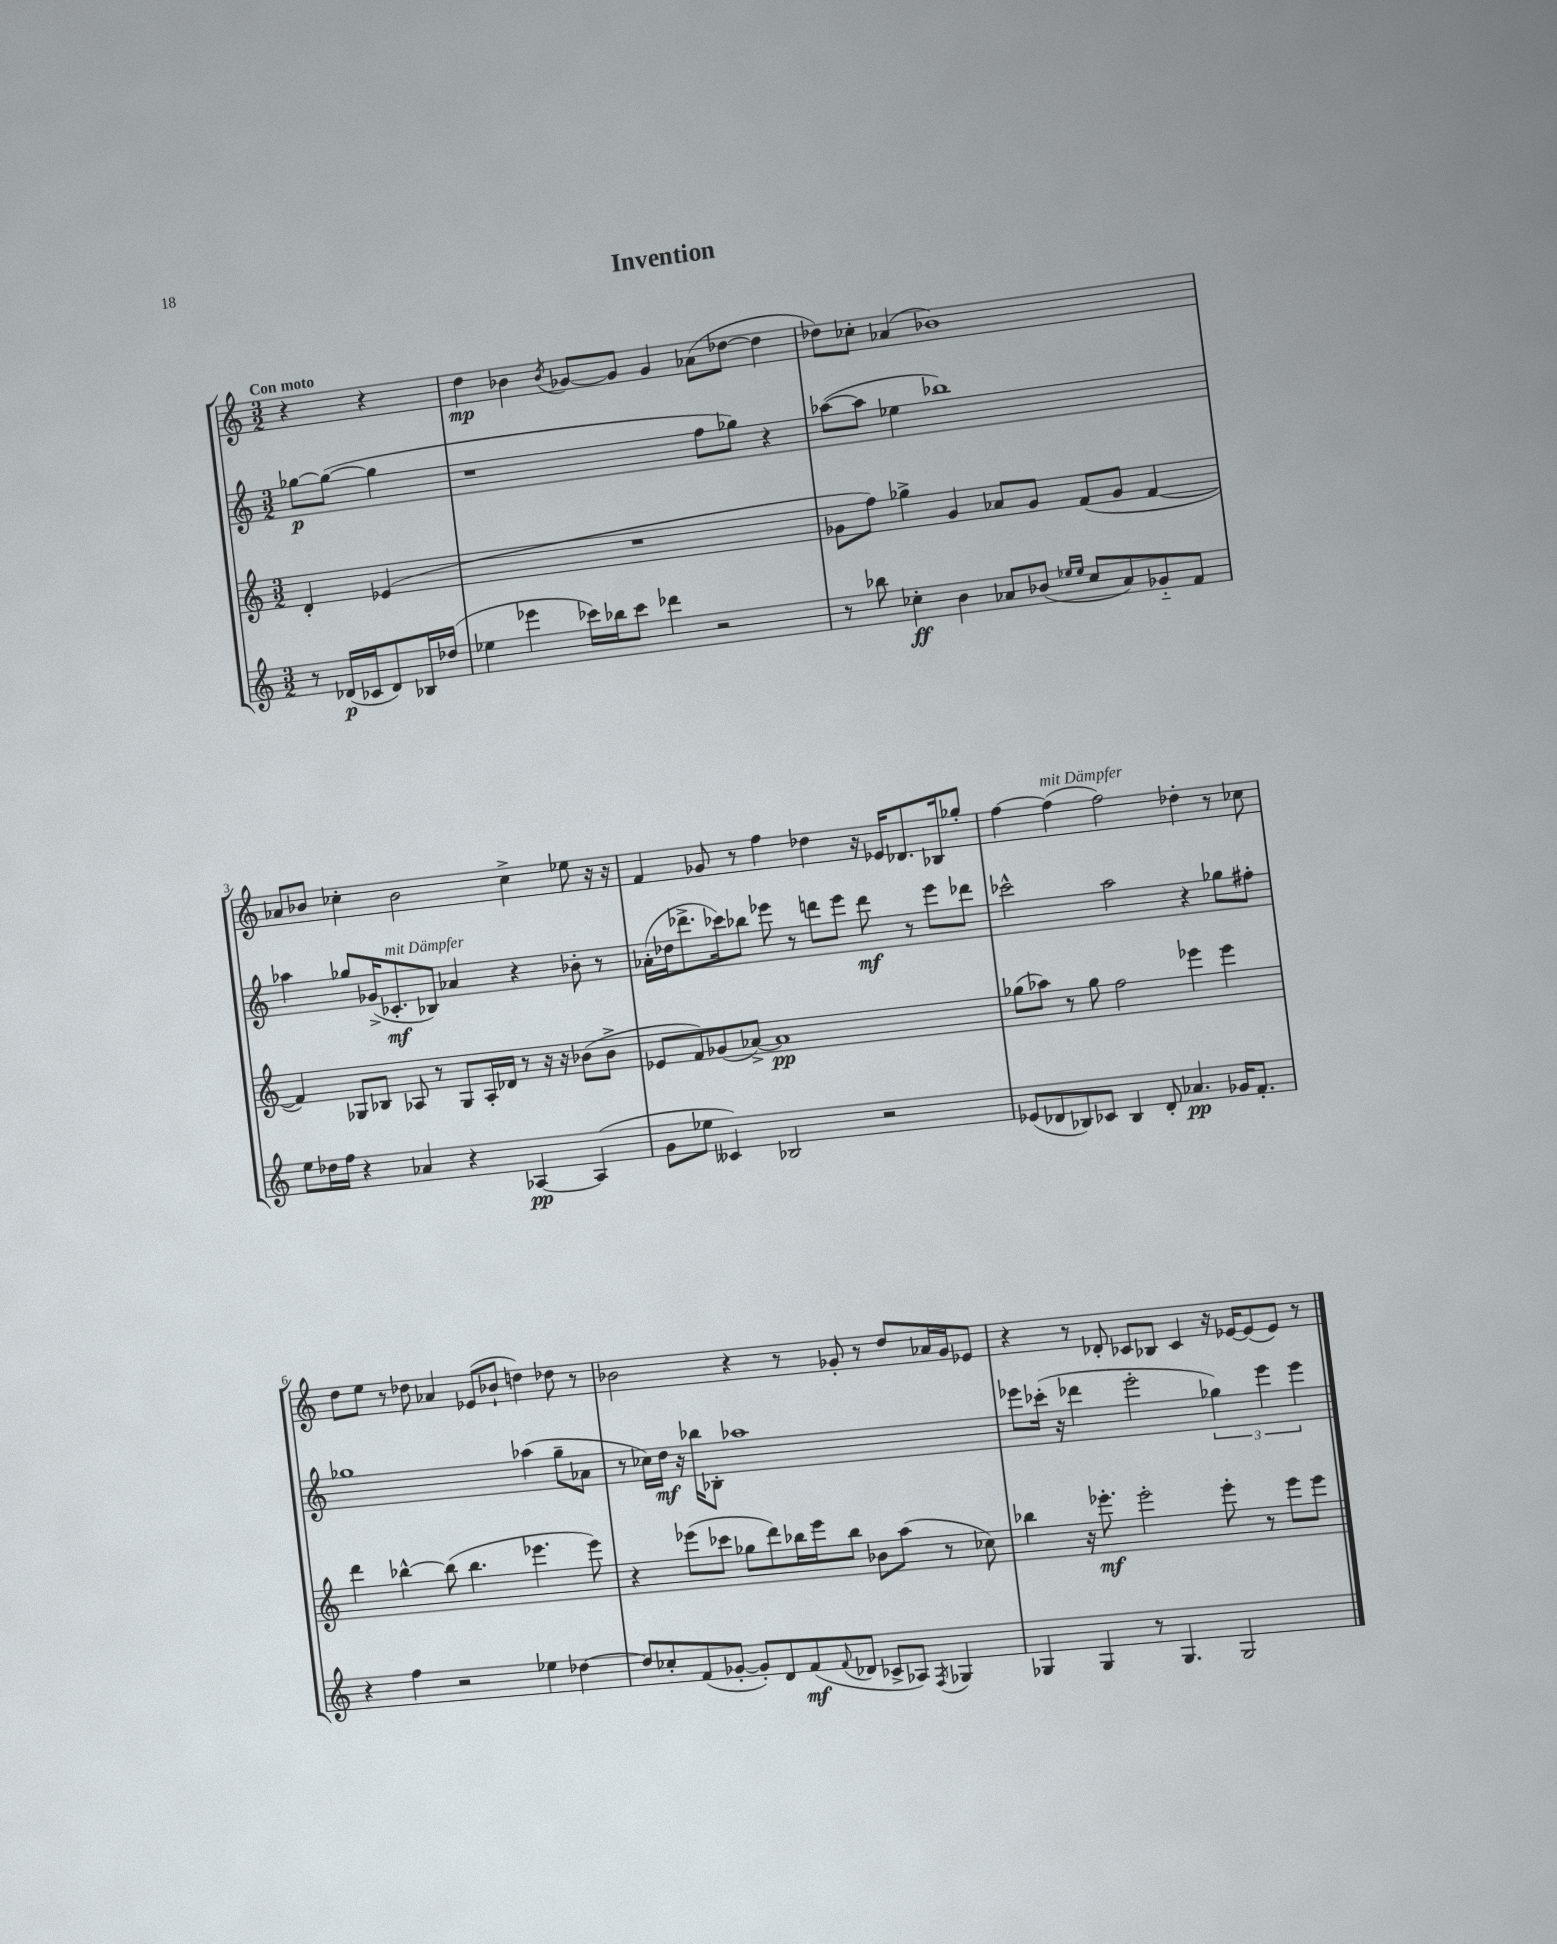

**kern	**kern	**kern	**kern
*staff4	*staff3	*staff2	*staff1
*clefG2	*clefG2	*clefG2	*clefG2
*k[]	*k[]	*k[]	*k[]
*M3/2	*M3/2	*M3/2	*M3/2
8r	4d'/	[8gg-\L	4r
(16d-/LL	.	(8gg-\_J	.
16c-/J	.	.	.
8d-/)	(4e-/	4gg-\]	4r
16B-/L	.	.	.
(16dd-/JJ	.	.	.
=	=	=	=
4ee-\	1.r	1r	4dd\
4eee-\	.	.	4b-\
.	.	.	8qb-/
16ccc-\LL)	.	.	[8g-/L
16bb-\J	.	.	.
8ccc-\J	.	.	8g-/]J
4ddd-\	.	.	4g-/
2r	.	8ff\L	(8a-\L
.	.	8gg-\J)	[8dd-\J
.	.	4r	4dd-\]
=	=	=	=
8r	8g-\L	([8aa-\L	8dd-\L)
8bb-\	8ff\J)	8aa-\]J	8cc-'\J
4cc-'\	4gg-^\	4ee-\	(4a-/
4b\	4g-/	1bb-)	1b-)
8a-/L	8a-/L	.	.
(8b-/J	8g-/J	.	.
16qqee-/LL	.	.	.
16qqee-/JJ	.	.	.
8cc-/L	(8f/L	.	.
8a-/)	8g-/J	.	.
8g-'~/	[4f/	.	.
8f/J	.	.	.
=	=	=	=
8ee\L	4f/])	4aa-\	8a-/L
16dd-\L	.	.	8b-/J
16ff\JJ	.	.	.
4r	8G-/L	8gg-/L	4cc-'\
.	8B-/J	(16g-^/K	.
.	.	8.c-'/	.
4a-/	8A-/	.	2b-\
.	8r	8B-/J)	.
4r	8G-/L	4a-/	.
.	16A-'/L	.	.
.	16d-/JJ	.	.
[4A-/	8r	4r	4cc-^\
.	16r	.	.
.	16r	.	.
(4A-/]	(8b-\L	8b-'\	8ee-\
.	8b-^\J	8r	16r
.	.	.	16r
=	=	=	=
8g\L	8e-/L	(16a-'\LL	4f/
.	.	16dd-\J	.
8ee-\J	8f/)	8.ddd-^\	.
4c--/)	(8g-/	.	8g-/
.	.	16ccc-\k)	.
.	[8a-^/J)	8bb-\J	8r
2B-/	1a-]	8eee-\	4ff\
.	.	8r	.
.	.	8ddd\L	4dd-\
.	.	8eee-\J	.
2r	.	8ddd\	16r
.	.	.	16e-/LK
.	.	8r	8.d-/
.	.	8eee-\L	.
.	.	.	16B-/k
.	.	8ddd-\J	8gg-'/J
=	=	=	=
(8e-/L	(8gg-\L	2ccc-^^\	[4ff\
8d-/	8aa-\J)	.	.
8B-/)	8r	.	(4ff\]
8c-/J	8gg-\	.	.
4B-/	2ff\	2aa\	2ff\)
8d-'/	.	.	.
4.a-/	.	.	.
.	4eee-\	4r	4dd-'\
16g-/LK	4eee-\	8gg-\L	8r
8.f'/J	.	.	.
.	.	8ff#'\J	8cc-\
=	=	=	=
4r	4ddd\	1gg-	8dd\L
.	.	.	8ee\J
4ff\	[4bb-^^\	.	8r
.	.	.	8dd-\
2r	(8bb-\]	.	4a-/
.	4.bb-\	.	.
.	.	.	(8e-/L
.	.	.	8b-`/J
4ee-\	4.eee-\	(4aa-\	4dd\)
[4dd-\	.	8gg-~\L	8dd-\
.	8eee-\)	8a-\J	8r
=	=	=	=
8dd-/]L	4r	8r	2b-\
8cc-'/	.	16cc-\LL)	.
.	.	16dd\JJ	.
(8f/	(8eee-\L	16r	.
.	.	16bb-\LK	.
[8g-'/J	8ccc-\J	8B-'\J	.
8g-'/]L)	8gg-\L	1aa-	4r
8d/	8ddd\)	.	.
(8f/	16bb-\L	.	8r
.	16eee-\J	.	.
8qqf/	.	.	.
8d-/J	8bb-\J	.	8g-'/
8c-^/L	8b-\L	.	8r
8A-/J)	(8aa\J	.	8dd/L
8qF/	.	.	.
4G-/	8r	.	16a-/L
.	.	.	16g-/J
.	8cc-\)	.	8e-/J
=	=	=	=
4G-/	4bb-\	8eee-\L	4r
.	.	(16ccc-'\Jk	.
.	.	16r	.
4G-/	16r	4ddd-\	8r
.	8.eee-'\	.	.
.	.	.	8d-'/
8r	2eee-'\	2eee-'\	8c-/L
4.G-/	.	.	8B-/J
.	.	.	4c-/
2G-/	8eee-'\	6gg-\)	16r
.	.	.	[16e-/LK
.	8r	.	(8e-/]
.	.	6eee-\	.
.	8eee-\L	.	8e-/J)
.	.	6eee-\	.
.	8eee-\J	.	8r
==	==	==	==
*-	*-	*-	*-
